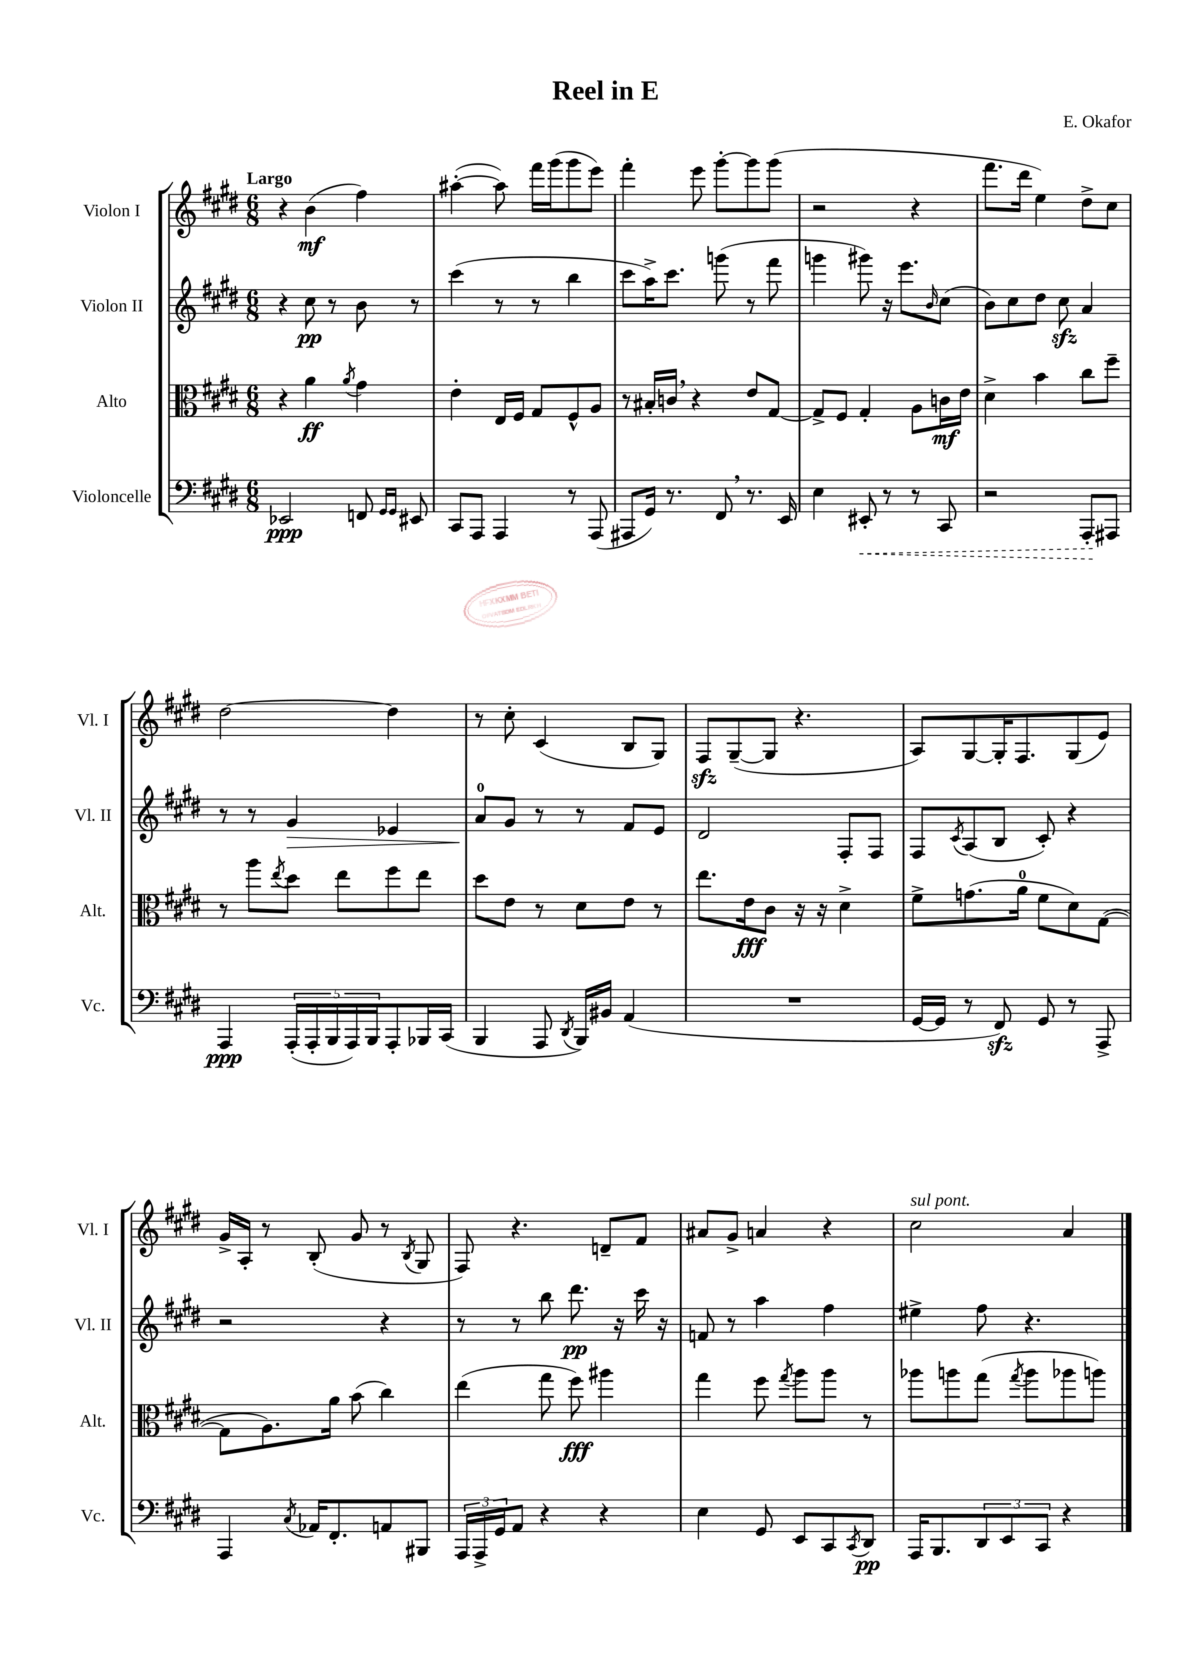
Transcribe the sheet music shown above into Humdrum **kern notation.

**kern	**kern	**kern	**kern
*staff4	*staff3	*staff2	*staff1
*clefF4	*clefC3	*clefG2	*clefG2
*k[f#c#g#d#]	*k[f#c#g#d#]	*k[f#c#g#d#]	*k[f#c#g#d#]
*M6/8	*M6/8	*M6/8	*M6/8
2EE-	4r	4r	4r
.	4a	8cc#	(4b
.	.	8r	.
.	8qa	.	.
8FF	4g#	8b	4ff#)
16qqGG#	.	.	.
16qqGG#	.	.	.
8EE#	.	8r	.
=	=	=	=
8CC#	4e'	(4ccc#	([4aa#'
8AAA	.	.	.
4AAA	16E	8r	8aa#])
.	16F#	.	.
.	8G#	8r	16fff#
.	.	.	(16ggg#
8r	8F#^^	4bb	8ggg#
(8AAA	8A	.	8eee)
=	=	=	=
8AAA#	8r	8ccc#	4fff#'
16GG#)	16B#'	16aa^)	.
8.r	16c	8.ccc#	.
.	4r	.	8eee
8FF#	.	(8ggg	[8ggg#'
8.r	8e	8r	8ggg#]
.	[8G#	8fff#	(8ggg#
16EE	.	.	.
=	=	=	=
4E	8G#^]	4ggg	2r
.	8F#	.	.
8EE#'	4G#'	8ggg#)	.
8r	.	16r	.
.	.	8.eee	.
8r	8A	.	4r
.	.	16qqb	.
8CC#	16c	(8cc#	.
.	16e	.	.
=	=	=	=
2r	4d#^	8b)	8.fff#
.	.	8cc#	.
.	.	.	16ddd#
.	4b	8dd#	4ee)
.	.	8cc#	.
8AAA'	8cc#	4a	8dd#^
8AAA#	8ff#~	.	8cc#
=	=	=	=
4AAA	8r	8r	[2dd#
.	8aa	8r	.
.	8qee	.	.
(20AAA'	8dd#	4g#	.
20AAA'	.	.	.
20BBB	.	.	.
.	8ee	.	.
20AAA)	.	.	.
20BBB	.	.	.
8AAA'	8ff#	4e-	4dd#]
16BBB-	8ee	.	.
(16CC#	.	.	.
=	=	=	=
4BBB	8dd#	8a	8r
.	8e	8g#	8cc#'
8AAA	8r	8r	(4c#
8qDD#	.	.	.
16BBB)	8d#	8r	.
16BB#	.	.	.
(4AA	8e	8f#	8B
.	8r	8e	8G#)
=	=	=	=
2.r	8.ee	2d#	8F#
.	.	.	([8G#~
.	16e	.	.
.	8c#	.	8G#]
.	16r	.	4.r
.	16r	.	.
.	4d#^	8F#'	.
.	.	8F#	.
=	=	=	=
[16GG#	8f#^	8F#	8A)
16GG#]	.	.	.
.	.	8qc#	.
8r	(8.g	(8A	[8G#
8FF#)	.	8B	16G#']
.	16a	.	8.F#
8GG#	8f#	8c#')	.
8r	8d#)	4r	(8G#
8AAA^	([8G#	.	8e)
=	=	=	=
4AAA	8G#]	2r	16g#^
.	.	.	16A'
.	8.A)	.	8r
8qC#	.	.	.
16AA-	.	.	(8B'
8.FF#'	16a	.	.
.	(8b	.	8g#
8AA	4cc#)	4r	8r
.	.	.	8qB
8BBB#	.	.	8G#
=	=	=	=
24AAA	(4ee	8r	8F#)
24AAA^	.	.	.
24GG#	.	.	.
8AA	.	8r	4.r
4r	8gg#	8bb	.
.	8ff#)	8.ddd#	.
4r	4aa#	.	8d~
.	.	16r	.
.	.	16ccc#	8f#
.	.	16r	.
=	=	=	=
4E	4gg#	8f	8a#
.	.	8r	8g#^
8GG#	8ff#	4aa	4a
.	8qgg#	.	.
8EE	8aa	.	.
8CC#	8aa	4ff#	4r
8qCC#	.	.	.
8DD#	8r	.	.
=	=	=	=
16AAA	8aa-	4ee#^	2cc#
8.BBB	.	.	.
.	8aa	.	.
12DD#	(8gg#	8ff#	.
12EE	.	.	.
.	8qgg#	.	.
.	8aa	4.r	.
12CC#	.	.	.
4r	8aa-	.	4a
.	8aa)	.	.
==	==	==	==
*-	*-	*-	*-
